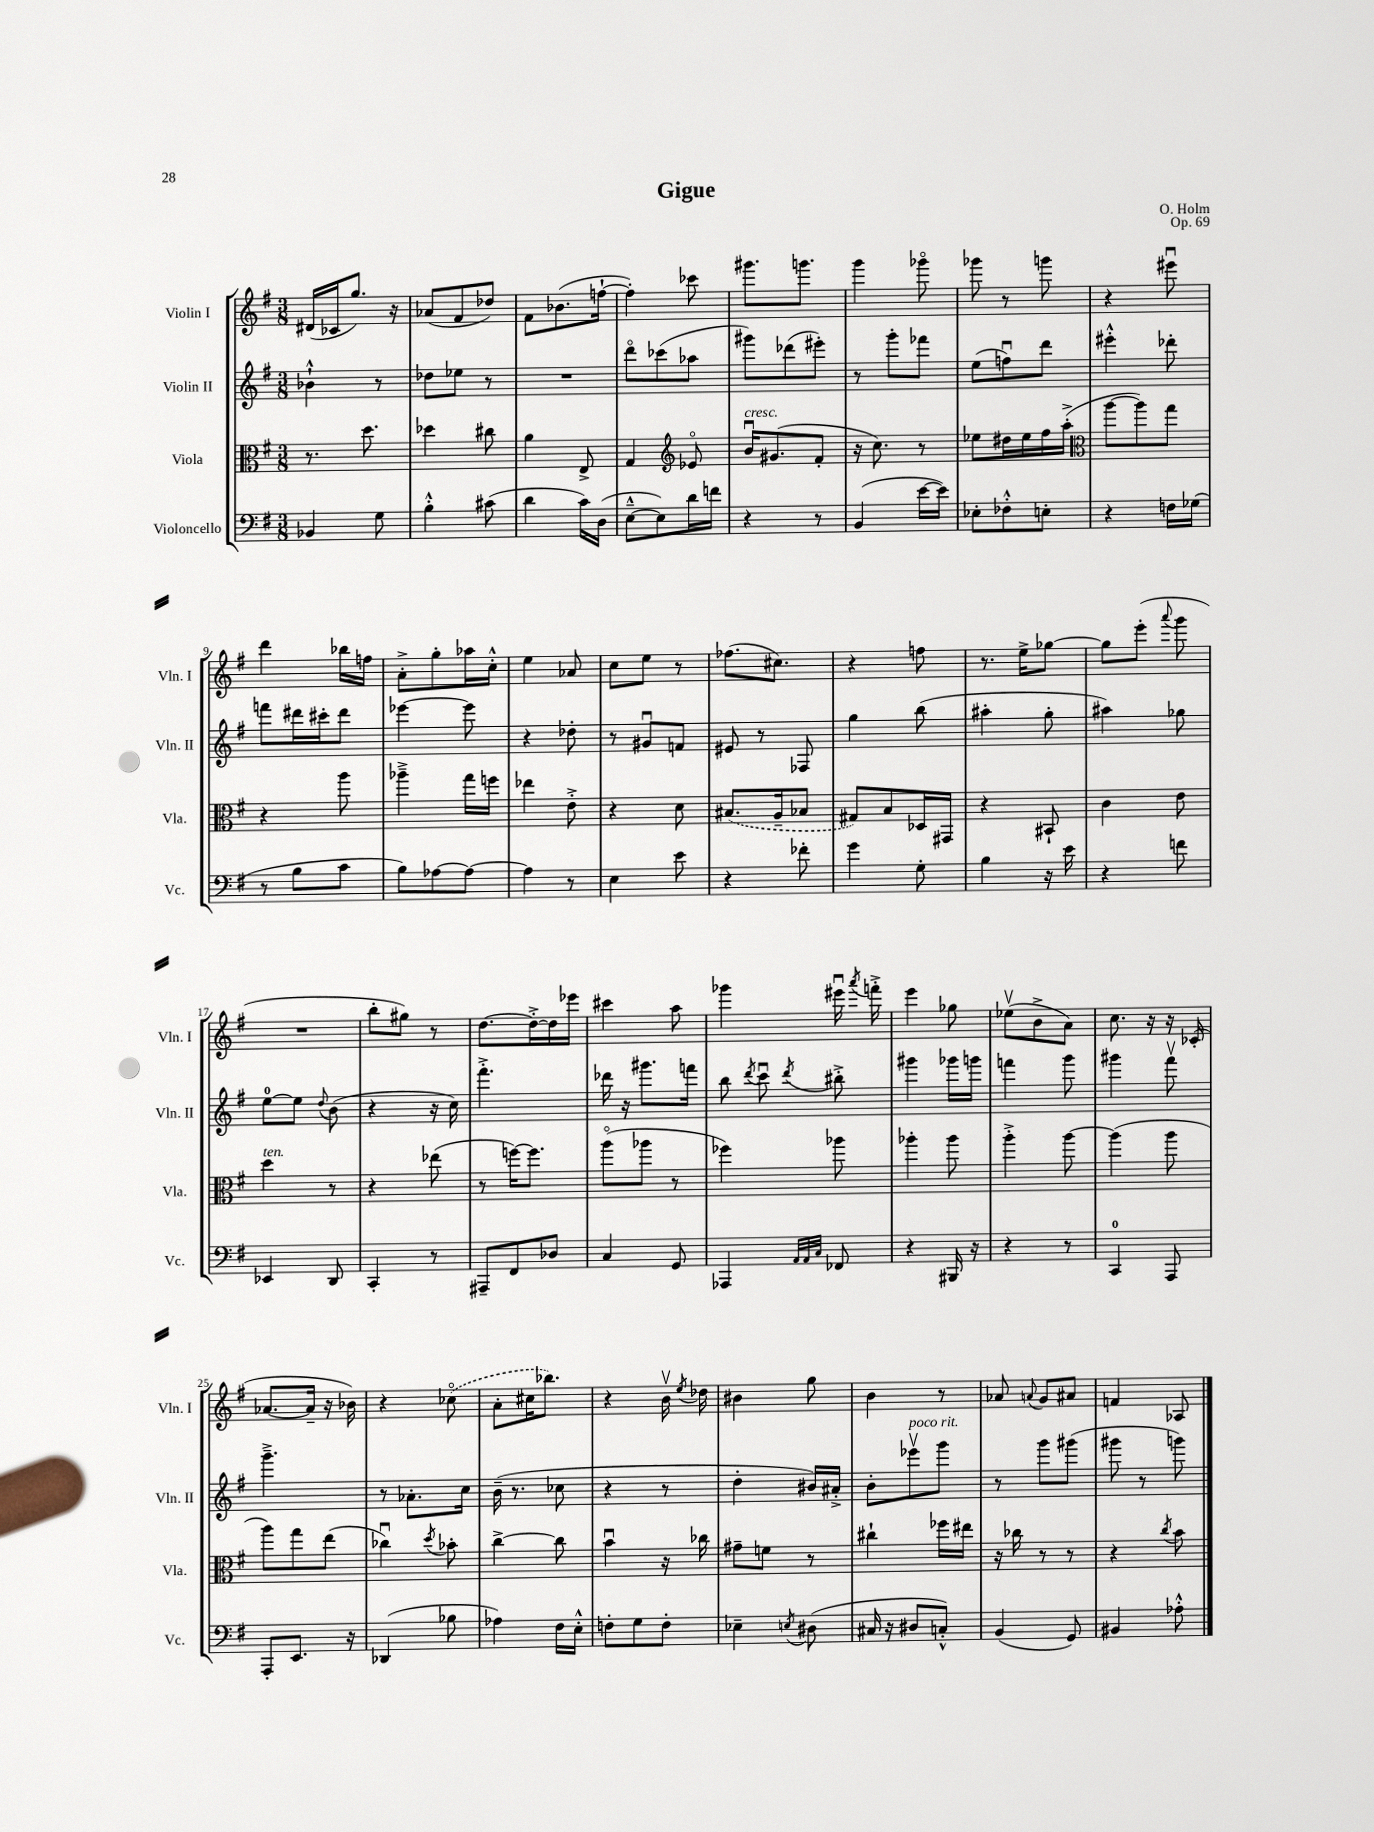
\header { title = "Gigue" composer = "O. Holm" opus = "Op. 69" }
<<
\new StaffGroup <<
\new Staff = "s0" \with { instrumentName = "Violin I" shortInstrumentName = "Vln. I" } {
    \clef treble \key g \major \numericTimeSignature \time 3/8
    \autoBeamOff dis'16[( ces'16 g''8.]) r16 |
    aes'8[( fis'8 des''8]) |
    fis'8[ bes'8.( f''16]~-! |
    f''4-.) ces'''8 |
    gis'''8.[ g'''8.] |
    g'''4 ges'''8\flageolet |
    ges'''8 r8 g'''8 |
    r4 eis'''8\downbow |
    d'''4 bes''16[ f''16] |
    a'8[-.-> g''8-. aes''16 c''16]-.-^ |
    e''4 aes'8 |
    c''8[ e''8] r8 |
    fes''8.[( cis''8.]) |
    r4 f''8 |
    r8. e''16[-> ges''8]~ |
    ges''8[ e'''8]-.( \appoggiatura { a'''8 } g'''8 |
    R4. |
    b''8[-. gis''8]) r8 |
    d''8.[~ d''16~-.-> d''16 ees'''16] |
    cis'''4 a''8 |
    ges'''4 eis'''16\downbow \acciaccatura { a'''8 } f'''16-.-> |
    e'''4 ges''8 |
    ees''8[\upbow( b'8-> a'8]) |
    c''8. r16 r16 ces'16-.( |
    aes'8.[~ aes'16]-- r16 bes'16) |
    r4 \once \slurDashed ces''8\flageolet( |
    a'8[-. cis''16 bes''8.]) |
    r4 b'16\upbow \acciaccatura { e''8 } des''16 |
    bis'4 g''8 |
    b'4 r8 |
    aes'8 \appoggiatura { a'8 } g'8[ ais'8] |
    f'4 aes8 \bar "|." |
}
\new Staff = "s1" \with { instrumentName = "Violin II" shortInstrumentName = "Vln. II" } {
    \clef treble \key g \major \numericTimeSignature \time 3/8
    \autoBeamOff bes'4-!-^ r8 |
    des''8[ ees''8] r8 |
    R4. |
    d'''8[\flageolet ces'''8( aes''8] |
    gis'''8[) des'''8( eis'''8]-.) |
    r8 g'''8[-. fes'''8] |
    e''8[( f''8\downbow) d'''8] |
    eis'''4-.-^ des'''8-. |
    f'''8[ dis'''16 cis'''16-. dis'''8] |
    ees'''4~ ees'''8 |
    r4 des''8-. |
    r8 gis'8[\downbow f'8] |
    eis'8 r8 fes8 |
    g''4 b''8( |
    ais''4-. g''8-. |
    ais''4) ges''8 |
    e''8[-0~ e''8] \appoggiatura { d''8 } b'8( |
    r4 r16 c''16) |
    fis'''4.-.-> |
    des'''16 r16 gis'''8.[ f'''16] |
    b''8 \acciaccatura { d'''8 } c'''8\downbow \acciaccatura { d'''8 } bis''8-.-> |
    gis'''4 ges'''16[ g'''16] |
    f'''4 g'''8 |
    gis'''4 fis'''8\upbow |
    g'''4.---> |
    r8 aes'8.[-. c''16] |
    b'16--( r8. ces''8 |
    r4 r8 |
    d''4-. bis'16[) ais'16]-.-> |
    b'8[-. ees'''8\upbow^\markup { \italic "poco rit." } g'''8] |
    r8 g'''8[ gis'''8]( |
    gis'''8 r8 g'''8) \bar "|." |
}
\new Staff = "s2" \with { instrumentName = "Viola" shortInstrumentName = "Vla." } {
    \clef alto \key g \major \numericTimeSignature \time 3/8
    \autoBeamOff r8. d''8. |
    des''4 cis''8 |
    a'4 e8-> |
    g4 \clef treble ees'8\flageolet |
    b'16[\downbow^\markup { \italic "cresc." } gis'8.( fis'8]-. |
    r16 c''8.) r8 |
    ees''8[ dis''16 ees''16 fis''16 a''16]-.->( |
    \clef alto a''8[~ a''8) g''8] |
    r4 a''8 |
    aes''4---> g''16[ f''16] |
    ees''4 e'8-.-> |
    r4 d'8 |
    \once \slurDashed bis8.[( a16-- bes8] |
    gis8[) b8 des16 gis,16] |
    r4 bis,8-! |
    c'4 e'8 |
    d''4^\markup { \italic "ten." } r8 |
    r4 ees''8( |
    r8 f''16[~) f''8.] |
    a''8[\flageolet( aes''8] r8 |
    fes''4) aes''8 |
    aes''4-. aes''8 |
    a''4-.-> a''8~ |
    a''4( a''8 |
    a''8[) g''8 e''8]( |
    ces''4\downbow) \acciaccatura { d''8 } bes'8-. |
    c''4~-> c''8 |
    b'4\downbow r16 ces''16 |
    gis'8[-- f'8] r8 |
    cis''4-! fes''16[ eis''16] |
    r16 ces''16 r8 r8 |
    r4 \acciaccatura { c''8 } b'8 \bar "|." |
}
\new Staff = "s3" \with { instrumentName = "Violoncello" shortInstrumentName = "Vc." } {
    \clef bass \key g \major \numericTimeSignature \time 3/8
    \autoBeamOff bes,4 g8 |
    b4-.-^ cis'8( |
    d'4 c'16[) d16]( |
    e8[~---^ e8) d'16 f'16] |
    r4 r8 |
    b,4( e'16[~ e'16]) |
    ees8[-. fes8-.-^ e8]-. |
    r4 f16[ ges16]( |
    r8 b8[ c'8] |
    b8[) aes8~ aes8]~ |
    aes4 r8 |
    e4 e'8 |
    r4 fes'8-. |
    g'4 g8-. |
    b4 r16 e'16 |
    r4 f'8 |
    ees,4 d,8 |
    c,4-. r8 |
    ais,,8[-- fis,8 des8] |
    c4 g,8 |
    aes,,4 \grace { a,32[ a,32 c32] } fes,8 |
    r4 bis,,16 r16 |
    r4 r8 |
    c,4-0 a,,8 |
    a,,8[-. e,8.] r16 |
    des,4( bes8 |
    aes4) fis16[ e16]-.-^ |
    f8[-. g8 f8]-. |
    ees4-- \acciaccatura { e8 } dis8( |
    cis16 r16 dis8[ c8]-.-^) |
    b,4( g,8) |
    bis,4 aes8-.-^ \bar "|." |
}
>>
>>
